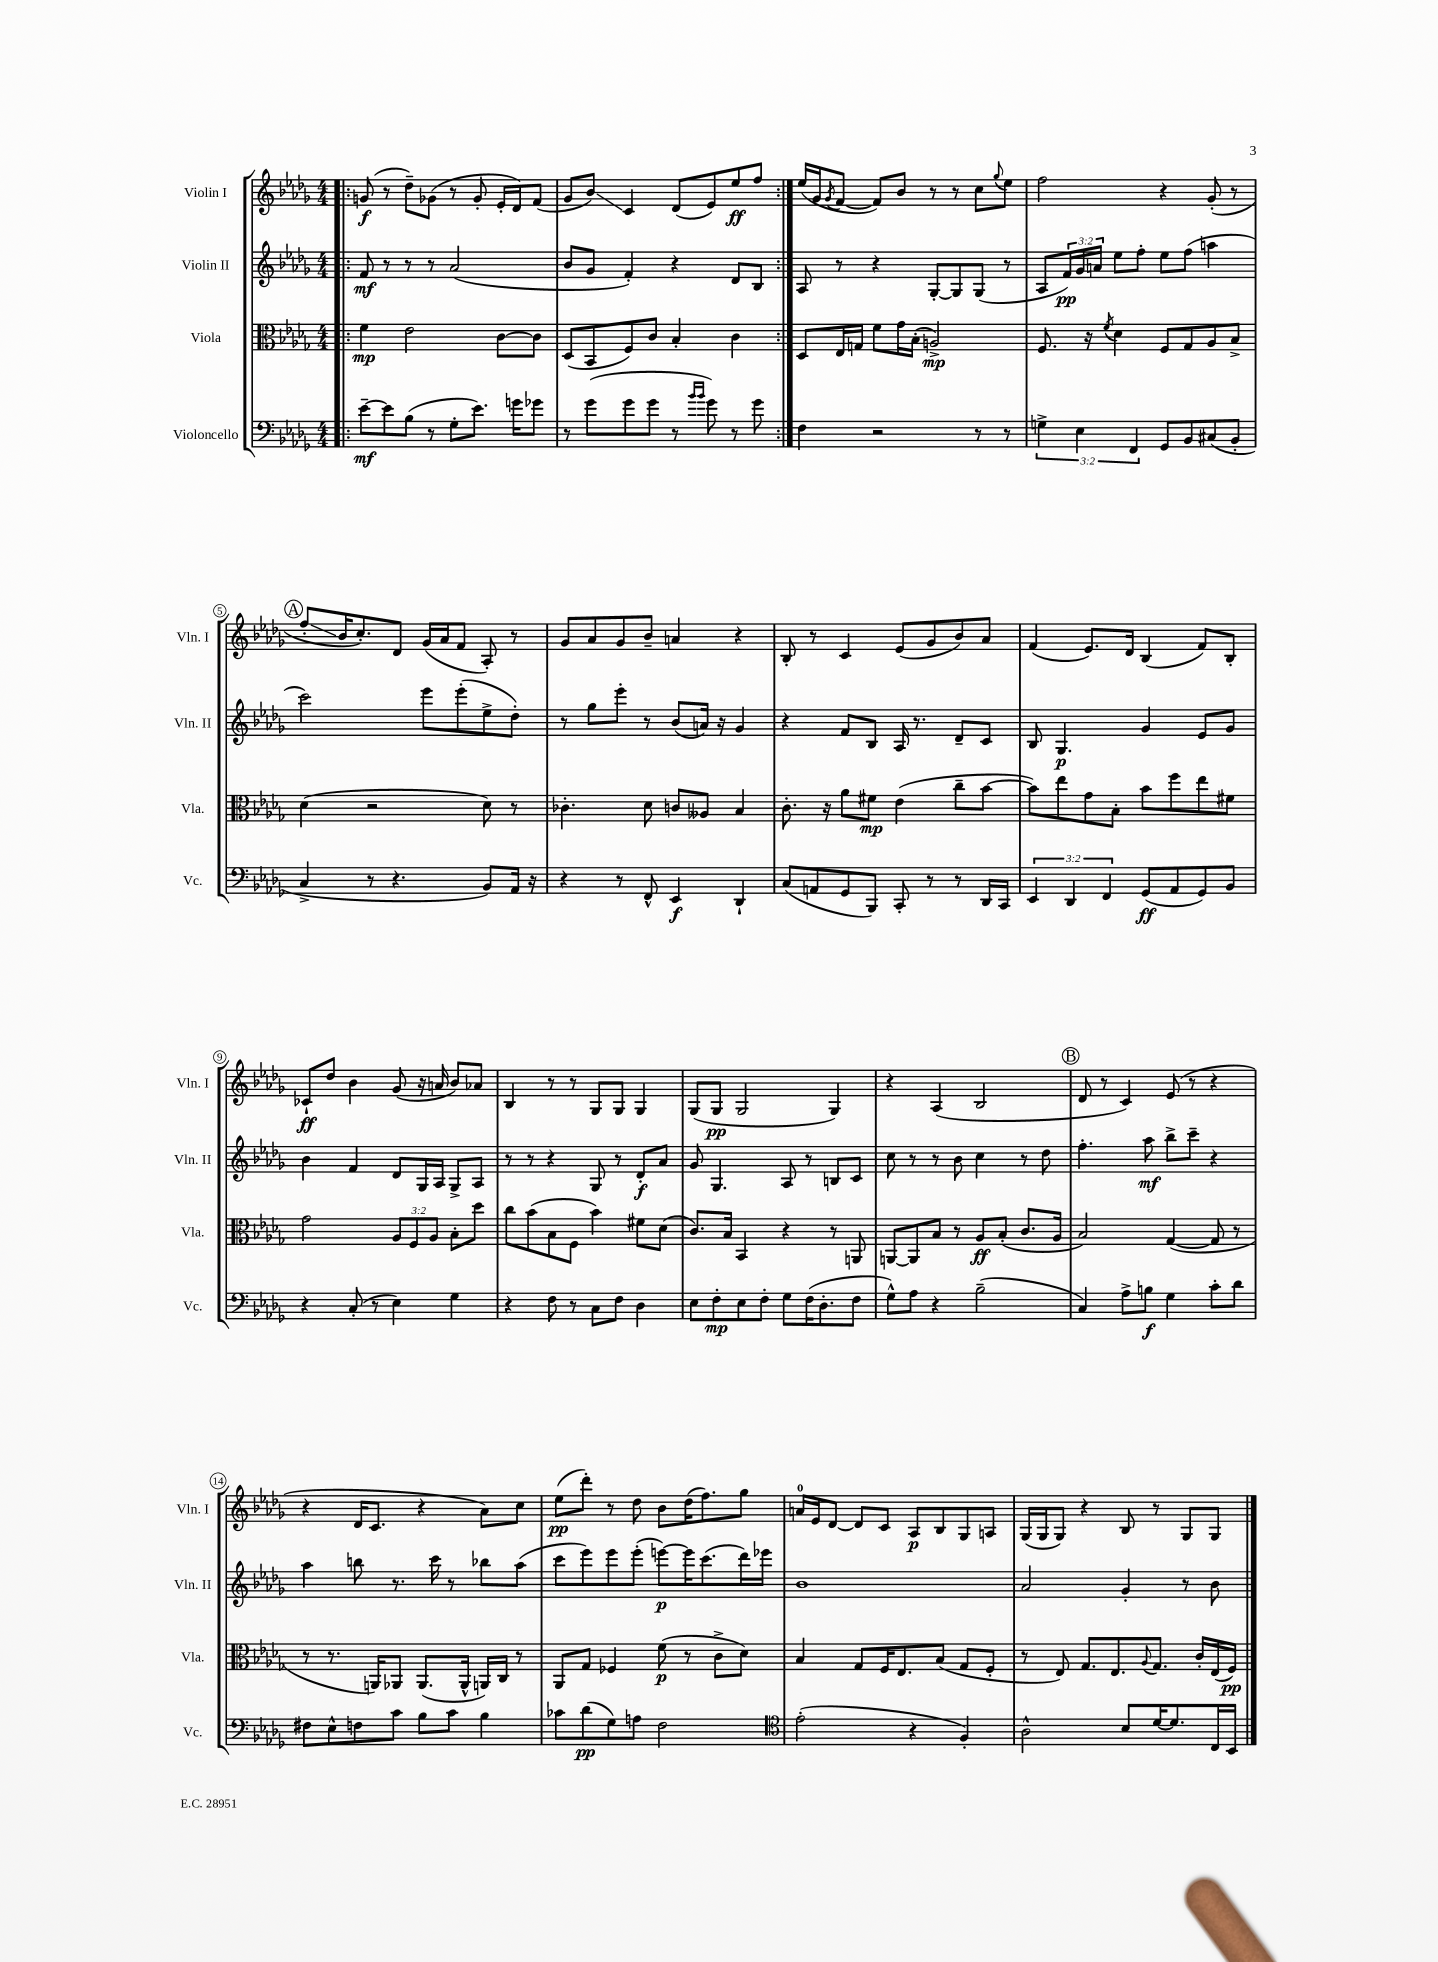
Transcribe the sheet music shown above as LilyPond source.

<<
\new StaffGroup <<
\new Staff = "s0" \with { instrumentName = "Violin I" shortInstrumentName = "Vln. I" } {
    \clef treble \key des \major \numericTimeSignature \time 4/4
    \repeat volta 2 { \bar ".|:" g'8\f( r8 des''8--) ges'8( r8 ges'8-. ees'16-. des'16) f'8( |
    ges'8 bes'8\glissando) c'4 des'8( ees'8) ees''8\ff f''8 | }
    ees''16( ges'16 \acciaccatura { ges'8 } f'8~ f'8) bes'8 r8 r8 c''8 \appoggiatura { ges''8 } ees''8 |
    f''2 r4 ges'8-.( r8 |
    \mark \markup { \circle "A" } f''8-.\glissando bes'16 c''8.-.) des'8 ges'16( aes'16 f'8 aes8-.) r8 |
    ges'8 aes'8 ges'8 bes'8-- a'4 r4 |
    bes8-. r8 c'4 ees'8( ges'8 bes'8) aes'8 |
    f'4( ees'8.) des'16 bes4( f'8) bes8-. |
    ces'8-!\ff des''8 bes'4 ges'8( r16 a'16 bes'8) aes'8 |
    bes4 r8 r8 ges8 ges8 ges4 |
    ges8( ges8\pp ges2 ges4) |
    r4 aes4( bes2 |
    \mark \markup { \circle "B" } des'8 r8 c'4) ees'8( r8 r4 |
    r4 des'16 c'8. r4 aes'8) c''8 |
    ees''8\pp( des'''8-.) r8 des''8 bes'8 des''16( f''8.) ges''8 |
    a'16-0 ees'16 des'8~ des'8 c'8 aes8\p bes8 ges8 a8 |
    ges16( ges16 ges8) r4 bes8 r8 ges8 ges8 \bar "|." |
}
\new Staff = "s1" \with { instrumentName = "Violin II" shortInstrumentName = "Vln. II" } {
    \clef treble \key des \major \numericTimeSignature \time 4/4 \override Staff.TupletNumber.text = #tuplet-number::calc-fraction-text
    \repeat volta 2 { \bar ".|:" f'8\mf r8 r8 r8 aes'2( |
    bes'8 ges'8 f'4-.) r4 des'8 bes8 | }
    aes8 r8 r4 ges8~-. ges8 ges8( r8 |
    aes8 \tuplet 3/2 { f'16\pp) ges'16 a'16 } ees''8 f''8-. ees''8 f''8( a''4 |
    \mark \markup { \circle "A" } c'''2) ees'''8 ees'''8-.( ees''8-> des''8-.) |
    r8 ges''8 ees'''8-. r8 bes'8( a'16) r16 ges'4 |
    r4 f'8 bes8 aes16 r8. des'8-- c'8 |
    bes8 ges4.\p ges'4 ees'8 ges'8 |
    bes'4 f'4 des'8 ges16 aes16 ges8-> aes8 |
    r8 r8 r4 ges8 r8 des'8-.\f aes'8 |
    ges'8 ges4. aes8 r8 b8 c'8 |
    c''8 r8 r8 bes'8 c''4 r8 des''8 |
    \mark \markup { \circle "B" } f''4.-. aes''8\mf bes''8-> c'''8-- r4 |
    aes''4 b''8 r8. c'''16 r8 bes''8 aes''8( |
    c'''8 ees'''8) ees'''8 ees'''8-.( e'''8~\p) e'''16 c'''8.( des'''16) ees'''16 |
    bes'1 |
    aes'2 ges'4-. r8 bes'8 \bar "|." |
}
\new Staff = "s2" \with { instrumentName = "Viola" shortInstrumentName = "Vla." } {
    \clef alto \key des \major \numericTimeSignature \time 4/4 \override Staff.TupletNumber.text = #tuplet-number::calc-fraction-text
    \repeat volta 2 { \bar ".|:" f'4\mp ees'2 c'8~ c'8 |
    des8( bes,8 f8) c'8 bes4-. c'4 | }
    des8 ees16 g16 f'8 ges'16 bes16-.( a2->\mp) |
    f8. r16 \acciaccatura { f'8 } des'4 f8 ges8 aes8 bes8-> |
    \mark \markup { \circle "A" } des'4( r2 des'8) r8 |
    ces'4.-. des'8 c'8 aeses8 bes4 |
    c'8.-. r16 aes'8 fis'8\mp ees'4( c''8-- bes'8~ |
    bes'8) ees''8 ges'8 bes8-. bes'8 f''8 ees''8 fis'8 |
    ges'2 \tuplet 3/2 { aes8 f8 aes8 } bes8-. des''8 |
    c''8 bes'8( bes8 f8 bes'4) fis'8 des'8( |
    c'8.) bes16 bes,4 r4 r8 a,8 |
    a,8~ a,8 bes8 r8 aes8\ff bes8-.( c'8. aes16 |
    \mark \markup { \circle "B" } bes2) ges4~( ges8 r8 |
    r8 r8. a,16) aes,8 aes,8.( aes,16-^ a,16) c16 r8 |
    aes,8 ges8 fes4 f'8\p( r8 c'8-> des'8) |
    bes4 ges8 f16 ees8. bes8( ges8 f8-. |
    r8 ees8) ges8. ees8. \appoggiatura { aes8 } ges8. c'16-. ees16( f16\pp) \bar "|." |
}
\new Staff = "s3" \with { instrumentName = "Violoncello" shortInstrumentName = "Vc." } {
    \clef bass \key des \major \numericTimeSignature \time 4/4 \override Staff.TupletNumber.text = #tuplet-number::calc-fraction-text
    \repeat volta 2 { \bar ".|:" ees'8~--\mf ees'8 bes8( r8 ges8-. ees'8.) g'16 ges'8 |
    r8 ges'8( ges'8 ges'8 r8 \grace { bes'16 bes'16 } ges'8) r8 ges'8 | }
    f4 r2 r8 r8 |
    \tuplet 3/2 { g4-> ees4 f,4 } ges,8 bes,8 cis8( bes,8-. |
    \mark \markup { \circle "A" } c4-> r8 r4. bes,8) aes,16 r16 |
    r4 r8 f,8-^ ees,4\f des,4-! |
    c8( a,8 ges,8 bes,,8) c,8-. r8 r8 des,16 c,16 |
    \tuplet 3/2 { ees,4 des,4 f,4 } ges,8\ff( aes,8 ges,8) bes,8 |
    r4 c8-.( r8 ees4) ges4 |
    r4 f8 r8 c8 f8 des4 |
    ees8 f8-.\mp ees8 f8-. ges8 f16( des8.-. f8 |
    ges8-^) aes8 r4 bes2--( |
    \mark \markup { \circle "B" } c4) aes8-> b8\f ges4 c'8-. des'8 |
    fis8 ees8-^ f8 c'8 bes8 c'8 bes4 |
    ces'8 des'8\pp( ges8) a8 f2 |
    \clef tenor ees'2-.( r4 f4-.) |
    aes2-^ bes8 des'16~ des'8. c16 bes,16 \bar "|." |
}
>>
>>
\layout { \context { \Score \override BarNumber.stencil = #(make-stencil-circler 0.1 0.3 ly:text-interface::print) } }
